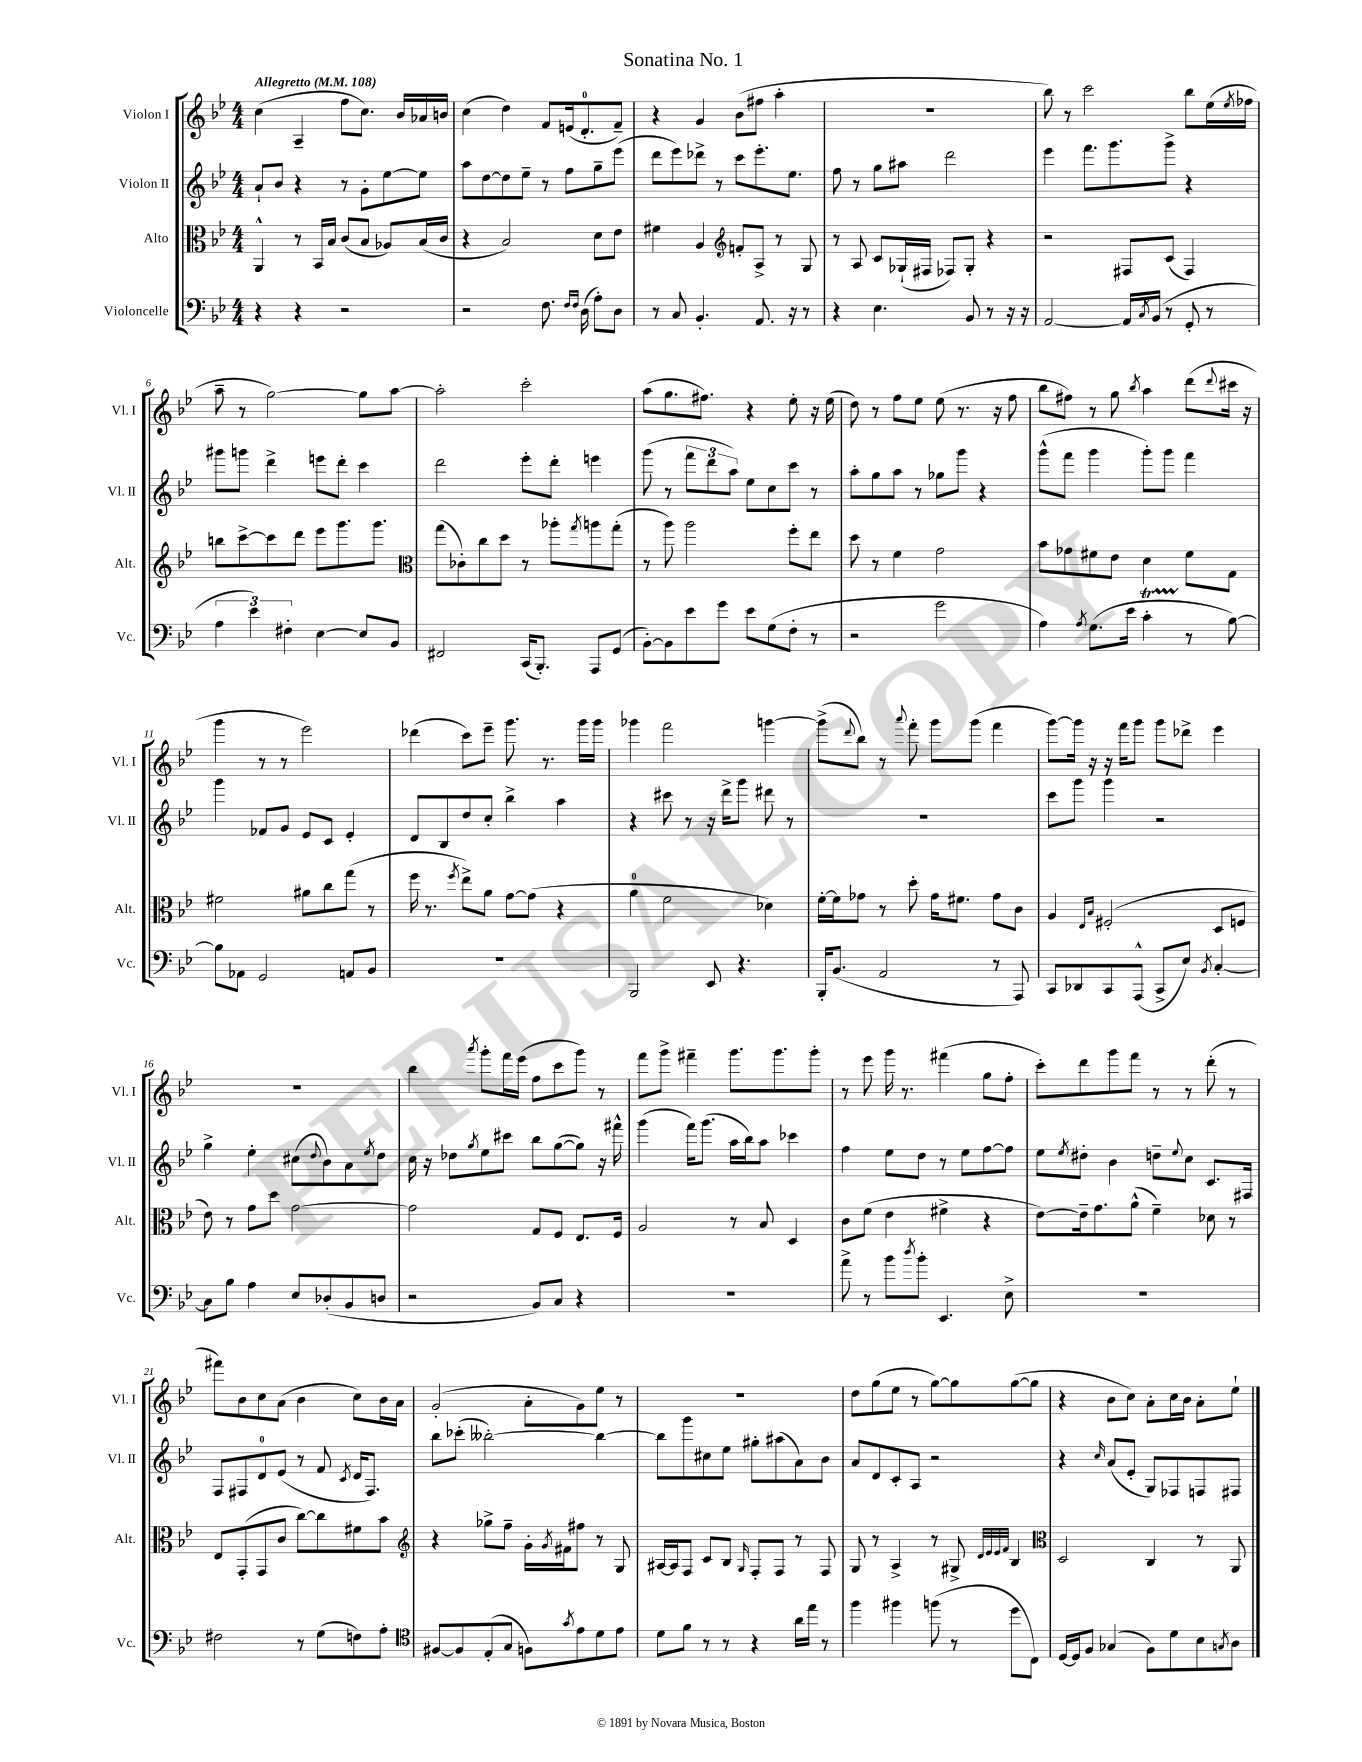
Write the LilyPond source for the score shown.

\header { title = "Sonatina No. 1" }
<<
\new StaffGroup <<
\new Staff = "s0" \with { instrumentName = "Violon I" shortInstrumentName = "Vl. I" } {
    \clef treble \key bes \major \numericTimeSignature \time 4/4 \tempo "Allegretto" 4 = 108
    c''4( a4-- f''8 c''8.) bes'16 aes'16 b'16 |
    c''4( d''4) f'8 e'16( d'8.-0-. f'8--) |
    r4 g'4 bes'8( fis''8 a''4-. |
    R1 |
    bes''8) r8 c'''2 bes''8 ees''16( \acciaccatura { ees''8 } fes''16 |
    a''8-- r8 g''2~) g''8 a''8~ |
    a''2-. c'''2-. |
    a''8( g''8. fis''8.) r4 ees''8-. r16 ees''16( |
    d''8) r8 f''8 ees''8 ees''8( r8. r16 f''8 |
    bes''8 fis''8) r8 g''8 \acciaccatura { bes''8 } a''4 d'''8( \appoggiatura { d'''8 } cis'''16 r16 |
    g'''4 r8 r8 ees'''2) |
    des'''4( c'''8) ees'''8-- g'''8. r8. g'''16 g'''16 |
    ges'''4 f'''2 g'''4~ |
    g'''8->( \appoggiatura { d'''8 } bes''8) r8 \appoggiatura { a'''8 } f'''8-. g'''8 g'''8( f'''4 |
    g'''8~) g'''16 r16 r16 f'''16 g'''8 g'''8 des'''8-> ees'''4 |
    R1 |
    bes''4 \acciaccatura { a'''8 } g'''8-. f'''16 ees'''16( f''8 c'''8 g'''8) r8 |
    f'''8 g'''8-> fis'''4-- g'''8. g'''8. g'''8-. |
    r8 ees'''8 g'''16 r8. fis'''4( g''8 f''8-. |
    c'''8-.) d'''8 g'''8 f'''8 r8 r8 d'''8-.( r8 |
    fis'''8) bes'8 c''8 a'8( bes'4 c''8) bes'16 a'16 |
    g'2-.( a'8-. g'8) ees''8 r8 |
    R1 |
    d''8 g''8( ees''8 r8 g''8~) g''8 g''8~( g''8 |
    r4 bes'8 c''8) a'8-. c''16 bes'16 a'8-. ees''8-! \bar "|." |
}
\new Staff = "s1" \with { instrumentName = "Violon II" shortInstrumentName = "Vl. II" } {
    \clef treble \key bes \major \numericTimeSignature \time 4/4
    a'8-! bes'8 r4 r8 g'8-. ees''8~ ees''8 |
    a''8 d''8~ d''8 ees''8-- r8 f''8 g''8-- ees'''8( |
    d'''8 ees'''8) des'''8-> r8 c'''8 ees'''8.-. ees''8. |
    f''8 r8 g''8 ais''8 d'''2 |
    ees'''4 f'''8. g'''8. g'''8-> r4 |
    gis'''8 g'''8 d'''4-> e'''8 d'''8-. c'''4 |
    d'''2 ees'''8-. d'''8-. e'''4 |
    g'''8( r8 \tuplet 3/2 { f'''8 d'''8 a''8) } ees''8 c''8 c'''8 r8 |
    a''8-. g''8 a''8 r8 ges''8 g'''8 r4 |
    g'''8-^( f'''8 g'''4 g'''8-.) g'''8 f'''4 |
    g'''4 fes'8 g'8 ees'8 c'8 ees'4-. |
    d'8 bes8 d''8 c''8-. bes''4-> a''4 |
    r4 cis'''8 r8 r16 d'''16-> g'''8 dis'''8 r8 |
    R1 |
    c'''8 g'''8 g'''4 r2 |
    g''4-> ees''4-. cis''8( \appoggiatura { d''8 } bes'8) a'8 \acciaccatura { ees''8 } d''8 |
    c''16 r16 des''8 \acciaccatura { g''8 } ees''8 cis'''8 bes''8 g''8~( g''8) r16 fis'''16-^ |
    g'''4( f'''16) g'''8.( a''16 bes''16) a''8 ces'''4 |
    f''4 ees''8 d''8 r8 ees''8 f''8~ f''8 |
    ees''8 \acciaccatura { ees''8 } dis''8-. bes'4 d''8-- \appoggiatura { ees''8 } c''8 c'8. fis16 |
    f8 fis8 d'8-0 ees'8( r8 f'8 \acciaccatura { c'8 } d'16 fis8.) |
    bes''8 ces'''8-.( beses''2~-.) beses''4~ |
    beses''8 g'''8 cis''8 ees''8 gis''8-. ais''8( a'8) bes'8 |
    a'8 d'8 c'8-. a8 r2 |
    r4 \grace { c''16 } a'8( ees'8-. g8) fes8 f8 fis8 \bar "|." |
}
\new Staff = "s2" \with { instrumentName = "Alto" shortInstrumentName = "Alt." } {
    \clef alto \key bes \major \numericTimeSignature \time 4/4
    a,4-^ r8 bes,16 bes16 c'8( bes8 aes8) bes16( c'16 |
    r4 bes2) d'8 ees'8 |
    fis'4 a4 \clef treble f'8-. a8-> r8 g8 |
    r8 a8 c'8 ges16-!( fis16 fes8) ges8-. r4 |
    r2 fis8 c'8( fis4) |
    b''8 c'''8~-> c'''8 d'''8 ees'''8 g'''8. g'''8. |
    \clef alto g''8( ces'8-.) c''8 d''8 r8 aes''8-. \acciaccatura { g''8 } a''8 g''8-.( |
    r8 a''8) a''2 f''8-. ees''8 |
    d''8 r8 f'4 g'2 |
    bes'8 ges'8 fis'8 ees'8 d'4 fis'8 g8 |
    fis'2 ais'8 c''8 g''8( r8 |
    f''16 r8. \acciaccatura { f''8 } ees''8->) a'8 g'8~ g'8( r4 |
    a'4-0 f'2 des'4) |
    f'16~-. f'16 ges'8 r8 d''8-. ges'16 fis'8. ges'8 c'8 |
    a4 \grace { ees16 bes16 } fis2-.( d8 f8 |
    ees'8) r8 g'8 d''8 g'2~ |
    g'2 g8 f8 ees8. f16 |
    a2 r8 bes8 d4 |
    c'8 f'8( ees'4 fis'4-> r4 |
    ees'8~) ees'16-- g'8. a'8-^( f'4--) des'8 r8 |
    ees8 g,8-.( g,8 c'8 c''8~) c''8 fis'8 bes'8 |
    \clef treble r4 ges''8-> f''8-- g'16-. \acciaccatura { g'8 } fis'16 fis''8 r8 g8 |
    ais16~ ais16 f8 c'8 bes8 \grace { g16 } f8-. f8 r8 f8 |
    g8 r8 a4-> r8 gis8-> \grace { d'32 ees'32 ees'32 f'32 } bes4 |
    \clef alto d2 c4 r8 a,8 \bar "|." |
}
\new Staff = "s3" \with { instrumentName = "Violoncelle" shortInstrumentName = "Vc." } {
    \clef bass \key bes \major \numericTimeSignature \time 4/4
    r4 r4 r2 |
    r2 f8. \grace { f16 f16 } d16( a8-.) d8 |
    r8 c8 bes,4.-. a,8. r16 r8 |
    r4 ees4. bes,8 r8 r16 r16 |
    a,2~ a,16 \acciaccatura { c8 } bes,16( r8 g,8-. r8 |
    \tuplet 3/2 { a4 ees'4) fis4-. } ees4~ ees8 bes,8 |
    fis,2 c,16( bes,,8.-.) a,,8 g,8( |
    bes,8~-.) bes,8 ees'8 g'8 ees'8 g8( f8-. r8 |
    r2 g'2 |
    a4) \acciaccatura { a8 } g8.( ees'16 c'4-.\startTrillSpan r8\stopTrillSpan bes8~) |
    bes8 aes,8 g,2 a,8 bes,8 |
    R1 |
    bes,,2 ees,8 r4. |
    bes,,16-. bes,8.( a,2 r8 a,,8) |
    c,8 des,8 c,8 a,,8-^( c,8-> ees8) \acciaccatura { bes,8 } c4~-. |
    c8 bes8 a4 ees8 des8-.( bes,8 d8 |
    r2 bes,8) c8 r4 |
    R1 |
    a'8-> r8 bes'8 \acciaccatura { d''8 } bes'8-. ees,4. ees8-> |
    R1 |
    fis2 r8 g8( f8) a8-. |
    \clef tenor fis8~ fis8 ees8-.( g8 f8) \acciaccatura { g'8 } ees'8 d'8 ees'8 |
    d'8 f'8 r8 r8 r4 a'16 ees''16 r8 |
    f''4 fis''4 f''8( r8 d''8 c8) |
    d16~ d16 f8 ges4( f8) d'8 bes8 \acciaccatura { g8 } a8 \bar "|." |
}
>>
>>
